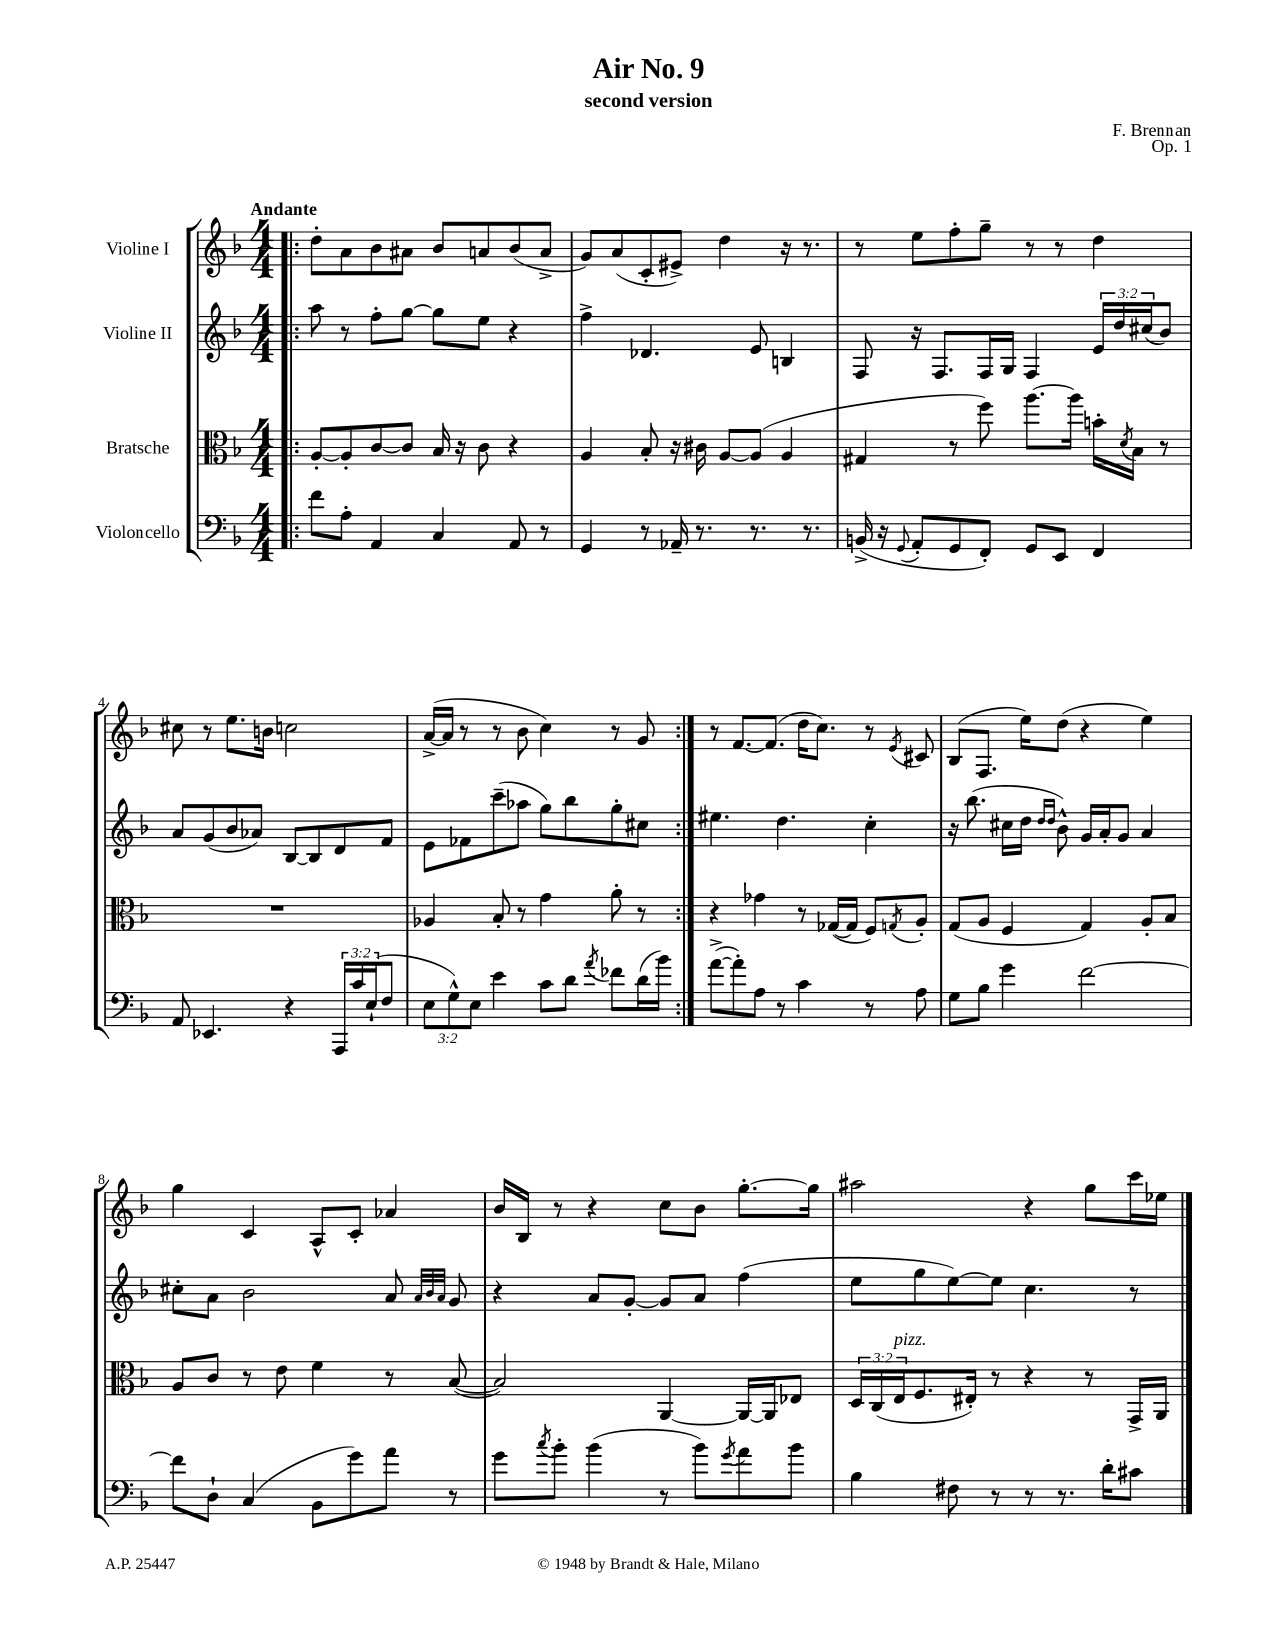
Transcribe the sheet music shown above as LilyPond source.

\header { title = "Air No. 9" composer = "F. Brennan" subtitle = "second version" opus = "Op. 1" }
<<
\new StaffGroup <<
\new Staff = "s0" \with { instrumentName = "Violine I" } {
    \clef treble \key f \major \numericTimeSignature \time 4/4 \tempo "Andante"
    \repeat volta 2 { \bar ".|:" d''8-. a'8 bes'8 ais'8 bes'8 a'8 bes'8( a'8-> |
    g'8) a'8( c'8-. eis'8->) d''4 r16 r8. |
    r8 e''8 f''8-. g''8-- r8 r8 d''4 |
    cis''8 r8 e''8. b'16 c''2 |
    a'16~->( a'16 r8 r8 bes'8 c''4) r8 g'8 | }
    r8 f'8.~ f'8.( d''16 c''8.) r8 \acciaccatura { e'8 } cis'8 |
    bes8( f8. e''16) d''8( r4 e''4) |
    g''4 c'4 a8-^ c'8-. aes'4 |
    bes'16 bes16 r8 r4 c''8 bes'8 g''8.~-. g''16 |
    ais''2 r4 g''8 c'''16 ees''16 \bar "|." |
}
\new Staff = "s1" \with { instrumentName = "Violine II" } {
    \clef treble \key f \major \numericTimeSignature \time 4/4 \override Staff.TupletNumber.text = #tuplet-number::calc-fraction-text
    \repeat volta 2 { \bar ".|:" a''8 r8 f''8-. g''8~ g''8 e''8 r4 |
    f''4-> des'4. e'8 b4 |
    f8 r16 f8. f16 g16 f4 \tuplet 3/2 { e'16 d''16 cis''16( } bes'8) |
    a'8 g'8( bes'8 aes'8) bes8~ bes8 d'8 f'8 |
    e'8 fes'8 c'''8--( aes''8 g''8) bes''8 g''8-. cis''8 | }
    eis''4. d''4. c''4-. |
    r16 bes''8.( cis''16 d''16 \grace { d''16 d''16 } bes'8-^) g'16 a'16-. g'8 a'4 |
    cis''8-. a'8 bes'2 a'8 \grace { a'32 bes'32 a'32 } g'8 |
    r4 a'8 g'8~-. g'8 a'8 f''4( |
    e''8 g''8 e''8~) e''8 c''4. r8 \bar "|." |
}
\new Staff = "s2" \with { instrumentName = "Bratsche" } {
    \clef alto \key f \major \numericTimeSignature \time 4/4 \override Staff.TupletNumber.text = #tuplet-number::calc-fraction-text
    \repeat volta 2 { \bar ".|:" a8~-. a8-. c'8~ c'8 bes16 r16 c'8 r4 |
    a4 bes8-. r16 cis'16 a8~ a8( a4 |
    gis4 r8 f''8) a''8.~ a''16 b'16-. \acciaccatura { d'8 } bes16 r8 |
    R1 |
    aes4 bes8-. r8 g'4 a'8-. r8 | }
    r4 ges'4 r8 ges16~( ges16 f8) \acciaccatura { g8 } a8-. |
    g8( a8 f4 g4) a8-. bes8 |
    a8 c'8 r8 e'8 f'4 r8 bes8~( |
    bes2) a,4~ a,16~ a,16 ees8 |
    \tuplet 3/2 { d16 c16( e16^\markup { \italic "pizz." } } f8. eis16-.) r8 r4 r8 g,16-> a,16 \bar "|." |
}
\new Staff = "s3" \with { instrumentName = "Violoncello" } {
    \clef bass \key f \major \numericTimeSignature \time 4/4 \override Staff.TupletNumber.text = #tuplet-number::calc-fraction-text
    \repeat volta 2 { \bar ".|:" f'8 a8-. a,4 c4 a,8 r8 |
    g,4 r8 aes,16-- r8. r8. r8. |
    b,16->( r16 \appoggiatura { g,8 } a,8-. g,8 f,8-.) g,8 e,8 f,4 |
    a,8 ees,4. r4 \tuplet 3/2 { a,,16 c'16 e16-!( } f8 |
    \tuplet 3/2 { e8 g8-^) e8 } e'4 c'8 d'8 \acciaccatura { a'8 } fes'8 d'16( bes'16) | }
    a'8~->( a'8-.) a8 r8 c'4 r8 a8 |
    g8 bes8 g'4 f'2~ |
    f'8 d8-! c4( bes,8 g'8) a'8 r8 |
    g'8 \acciaccatura { c''8 } bes'8-. bes'4( r8 bes'8) \acciaccatura { g'8 } a'8 bes'8 |
    bes4 fis8 r8 r8 r8. d'16-. cis'8 \bar "|." |
}
>>
>>
